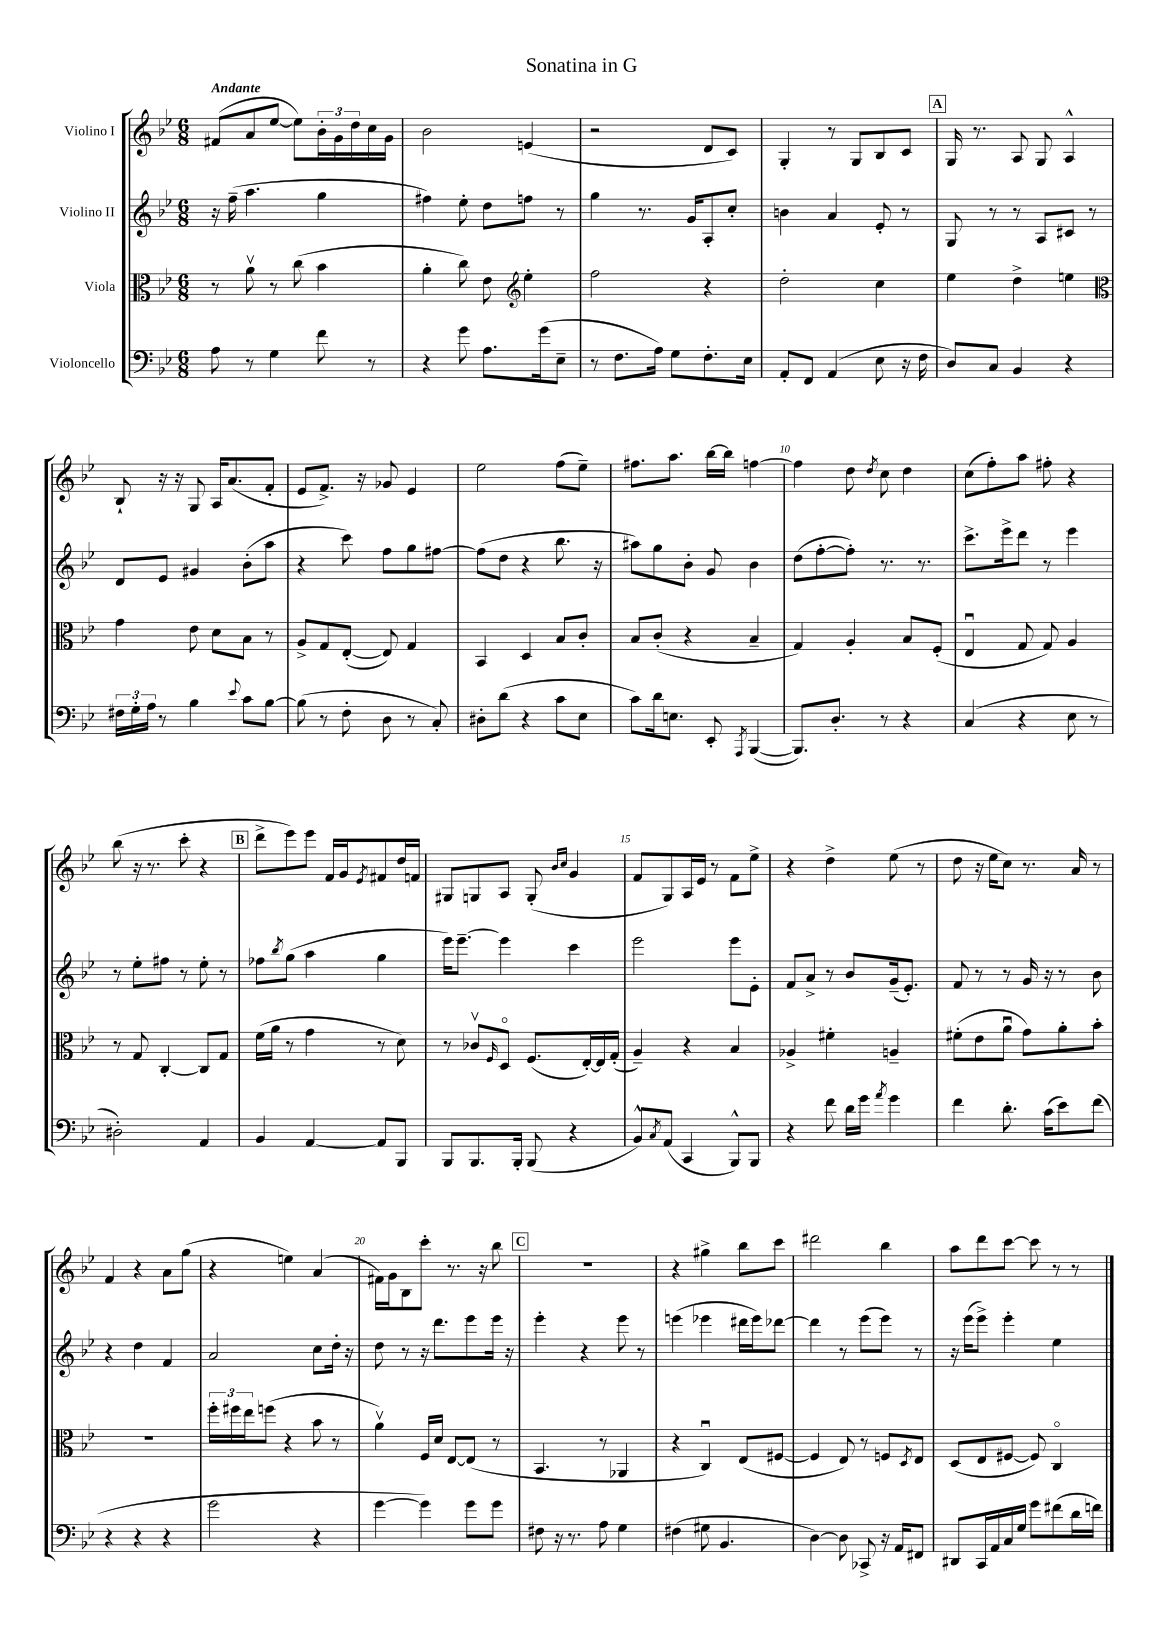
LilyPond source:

\header { title = "Sonatina in G" }
<<
\new StaffGroup <<
\new Staff = "s0" \with { instrumentName = "Violino I" } {
    \clef treble \key bes \major \numericTimeSignature \time 6/8 \tempo "Andante"
    fis'8( a'8 ees''8~ ees''8) \tuplet 3/2 { bes'16-. g'16 d''16 } c''16 g'16 |
    bes'2 e'4( |
    r2 d'8 c'8) |
    g4-. r8 g8 bes8 c'8 |
    \mark \markup { \box "A" } g16 r8. a8 g8 a4-^ |
    bes8-! r16 r16 g8 a16 a'8.( f'8-. |
    ees'8 f'8.->) r16 ges'8 ees'4 |
    ees''2 f''8( ees''8--) |
    fis''8. a''8. bes''16~ bes''16 f''4~ |
    f''4 d''8 \acciaccatura { d''8 } c''8 d''4 |
    c''8( f''8-.) a''8 fis''8-. r4 |
    bes''8( r16 r8. c'''8-. r4 |
    \mark \markup { \box "B" } d'''8-> ees'''8) ees'''8 f'16 g'16 \acciaccatura { ees'8 } fis'8 d''16 f'16 |
    gis8 g8 a8 g8-.( \grace { bes'16 c''16 } g'4 |
    f'8 g8) a16 ees'16 r8 f'8 ees''8-> |
    r4 d''4-> ees''8( r8 |
    d''8 r16 ees''16 c''8) r8. a'16 r8 |
    f'4 r4 a'8 g''8( |
    r4 e''4) a'4( |
    fis'16) g'16 bes8 c'''8-. r8. r16 bes''8 |
    \mark \markup { \box "C" } R2. |
    r4 gis''4-> bes''8 c'''8 |
    dis'''2 bes''4 |
    a''8 d'''8 c'''8~ c'''8 r8 r8 \bar "|." |
}
\new Staff = "s1" \with { instrumentName = "Violino II" } {
    \clef treble \key bes \major \numericTimeSignature \time 6/8
    r16 f''16--( a''4. g''4 |
    fis''4) ees''8-. d''8 f''8 r8 |
    g''4 r8. g'16 a8-. c''8-. |
    b'4 a'4 ees'8-. r8 |
    \mark \markup { \box "A" } g8 r8 r8 a8 cis'8 r8 |
    d'8 ees'8 gis'4 bes'8-.( a''8 |
    r4 c'''8) f''8 g''8 fis''8~ |
    fis''8( d''8 r4 bes''8. r16 |
    ais''8) g''8 bes'8-. g'8 bes'4 |
    d''8( f''8~-. f''8-.) r8. r8. |
    c'''8.-> ees'''16-> d'''8 r8 ees'''4 |
    r8 ees''8-. fis''8 r8 ees''8-. r8 |
    \mark \markup { \box "B" } fes''8 \acciaccatura { bes''8 } g''8( a''4 g''4 |
    ees'''16) ees'''8.~-- ees'''4 c'''4 |
    ees'''2 ees'''8 ees'8-. |
    f'8 a'8-> r8 bes'8 g'16--( ees'8.-.) |
    f'8 r8 r8 g'16 r16 r8 bes'8 |
    r4 d''4 f'4 |
    a'2 c''8 d''16-. r16 |
    d''8 r8 r16 d'''8. ees'''8 ees'''16 r16 |
    \mark \markup { \box "C" } ees'''4-. r4 ees'''8 r8 |
    e'''4( ees'''4 dis'''16 ees'''16) des'''8~ |
    des'''4 r8 ees'''8( ees'''8) r8 |
    r16 ees'''16( ees'''8->) ees'''4-. ees''4 \bar "|." |
}
\new Staff = "s2" \with { instrumentName = "Viola" } {
    \clef alto \key bes \major \numericTimeSignature \time 6/8
    r8 a'8\upbow r8 c''8( bes'4 |
    a'4-. c''8) ees'8 \clef treble ees''4-. |
    f''2 r4 |
    d''2-. c''4 |
    \mark \markup { \box "A" } ees''4 d''4-> e''4 |
    \clef alto g'4 ees'8 d'8 bes8 r8 |
    a8-> g8 ees8~-.( ees8) g4 |
    bes,4 d4 bes8 c'8-. |
    bes8 c'8-.( r4 bes4-- |
    g4) a4-. bes8 f8-.( |
    ees4\downbow g8 g8) a4 |
    r8 g8 c4~-. c8 g8 |
    \mark \markup { \box "B" } f'16( a'16 r8 g'4 r8 d'8) |
    r8 ces'8\upbow \grace { f16 } d8\flageolet f8.( ees16~-.) ees16 g16-.( |
    a4--) r4 bes4 |
    aes4-> fis'4-. a4-- |
    fis'8-.( ees'8 a'8\downbow g'8) a'8-. bes'8-. |
    R2. |
    \tuplet 3/2 { f''16-. fis''16 ees''16 } f''8( r4 bes'8 r8 |
    a'4\upbow) f16 d'16 ees8~ ees8( r8 |
    \mark \markup { \box "C" } bes,4. r8 aes,4 |
    r4 c4\downbow) ees8( fis8~ |
    fis4 ees8) r8 f8 \acciaccatura { d8 } ees8 |
    d8( ees8 fis8~ fis8) c4\flageolet \bar "|." |
}
\new Staff = "s3" \with { instrumentName = "Violoncello" } {
    \clef bass \key bes \major \numericTimeSignature \time 6/8
    a8 r8 g4 f'8 r8 |
    r4 g'8 a8. g'16( ees8-- |
    r8 f8. a16) g8 f8.-. ees16 |
    a,8-. f,8 a,4( ees8 r16 f16 |
    \mark \markup { \box "A" } d8) c8 bes,4 r4 |
    \tuplet 3/2 { fis16 g16-. a16 } r8 bes4 \appoggiatura { ees'8 } c'8 bes8~ |
    bes8( r8 f8-. d8 r8 c8-.) |
    dis8-. d'8( r4 c'8 ees8 |
    c'8) d'16 e8. ees,8-. \acciaccatura { a,,8 } bes,,4~( |
    bes,,8.) d8.-. r8 r4 |
    c4( r4 ees8 r8 |
    dis2-.) a,4 |
    \mark \markup { \box "B" } bes,4 a,4~ a,8 bes,,8 |
    bes,,8 bes,,8. bes,,16-. bes,,8( r4 |
    bes,8-^) \acciaccatura { c8 } a,8( c,4 bes,,8-^) bes,,8 |
    r4 f'8 d'16 g'16 \acciaccatura { a'8 } g'4 |
    f'4 d'8.-. c'16( ees'8) f'8( |
    r4 r4 r4 |
    g'2 r4 |
    g'4~ g'4) g'8 g'8 |
    \mark \markup { \box "C" } fis8 r16 r8. a8 g4 |
    fis4( gis8 bes,4. |
    d4~) d8 ces,8-> r16 a,16 fis,8 |
    dis,8 c,16 a,16 c16 g16 g'8 fis'8( d'16 f'16) \bar "|." |
}
>>
>>
\layout { \context { \Score \override BarNumber.break-visibility = ##(#f #t #t) barNumberVisibility = #(every-nth-bar-number-visible 5) } }
